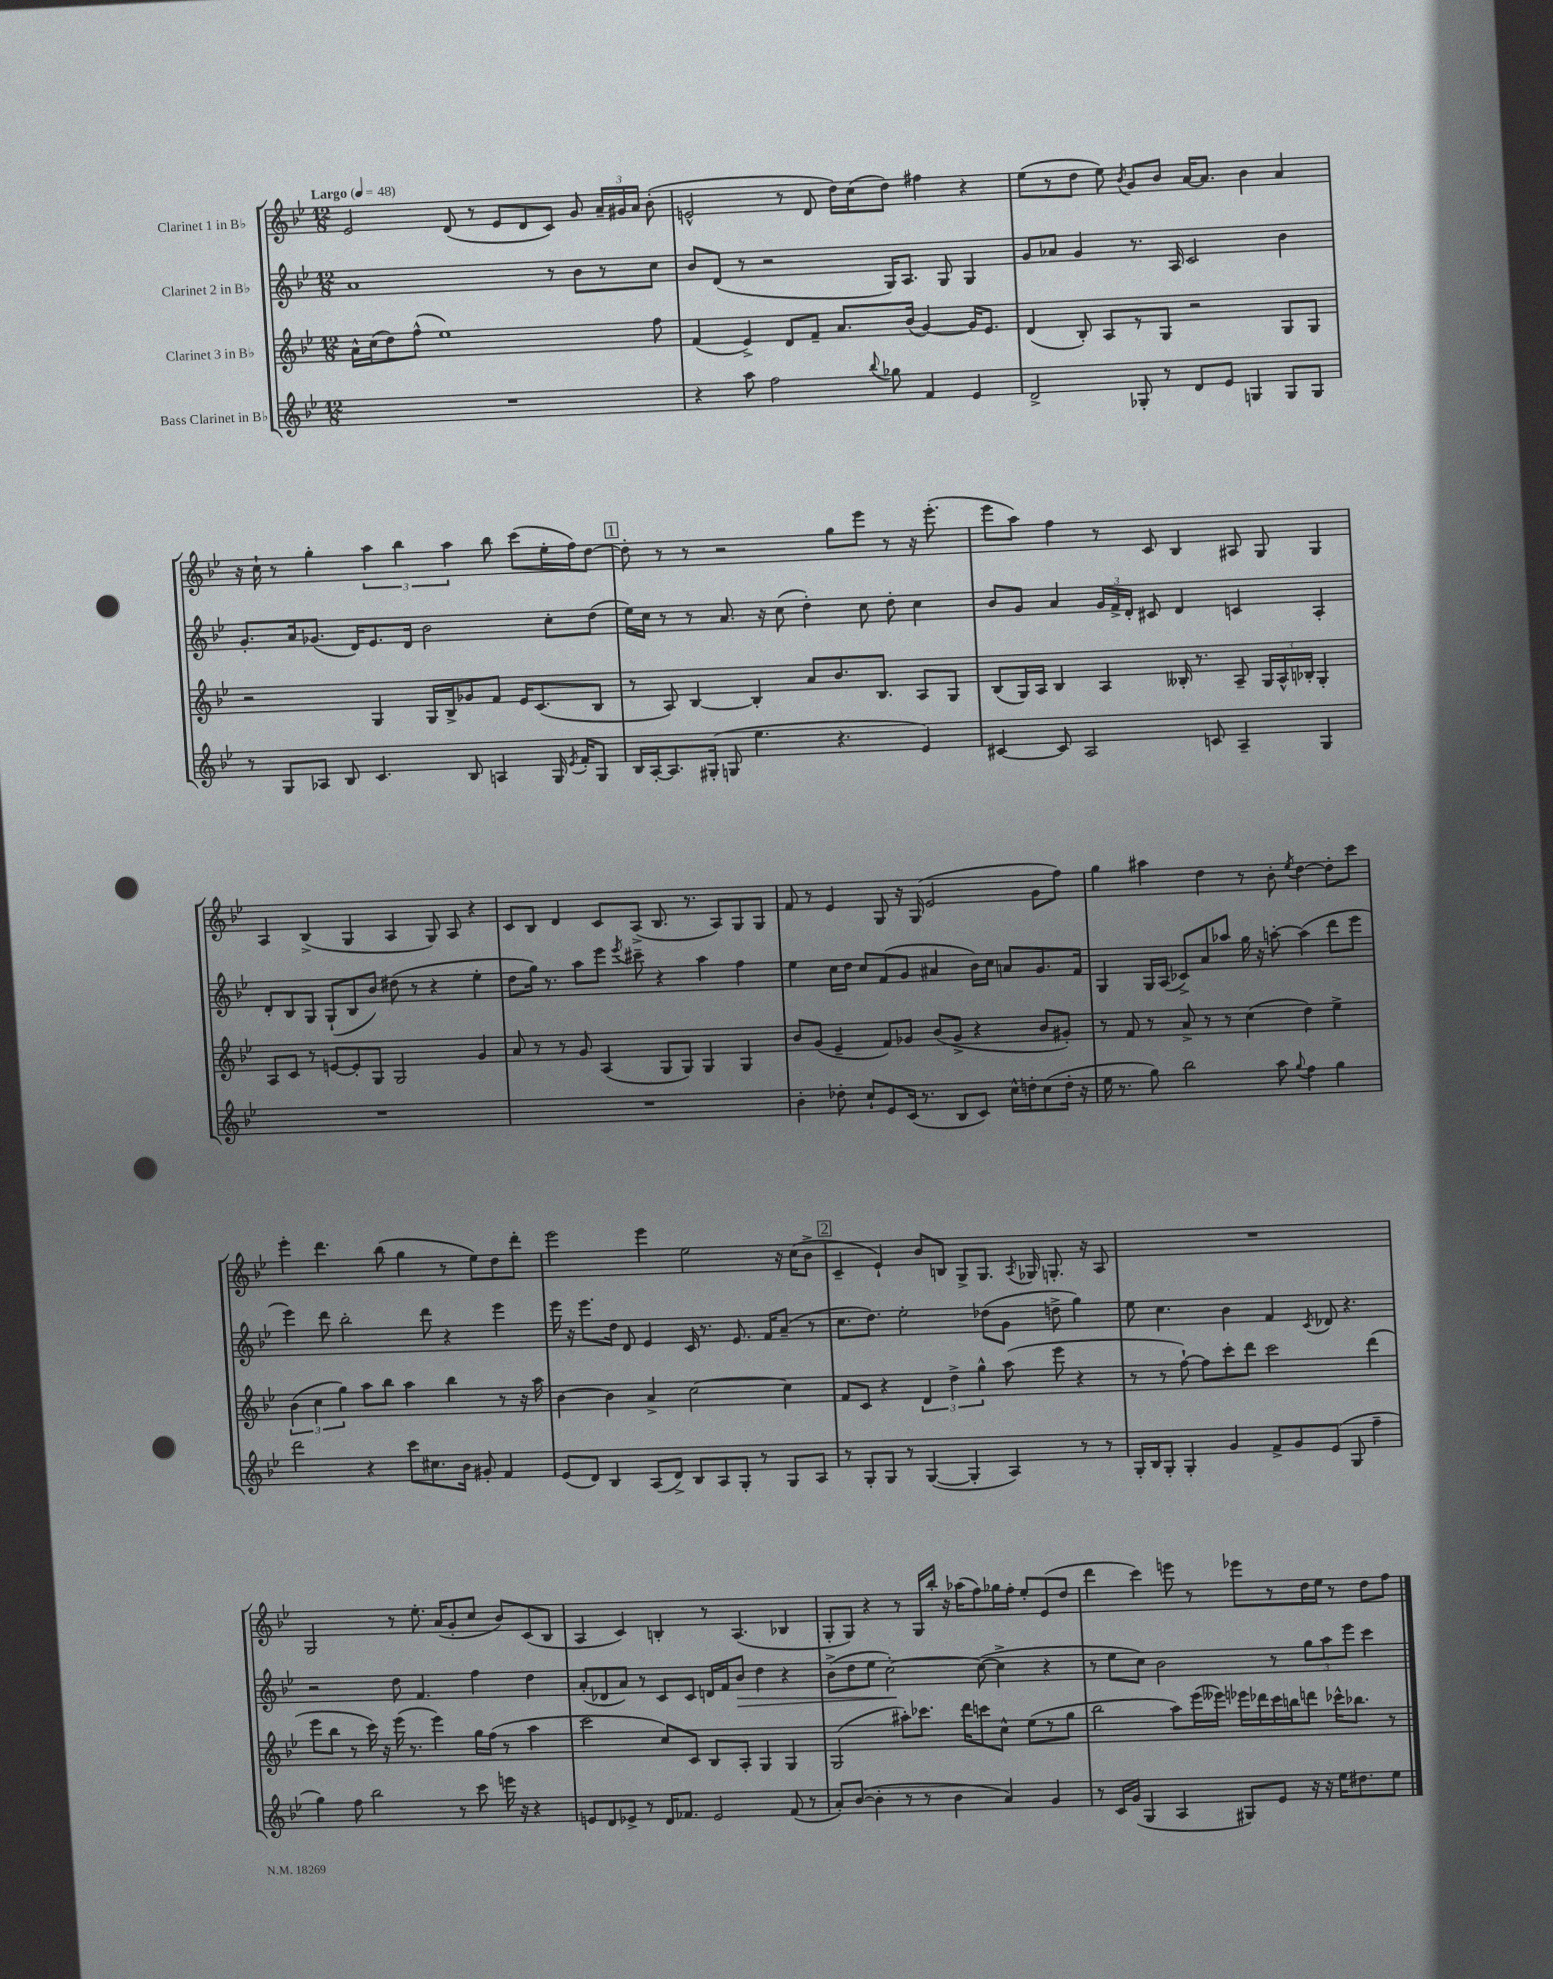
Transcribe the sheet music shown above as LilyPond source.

<<
\new StaffGroup <<
\new Staff = "s0" \with { instrumentName = "Clarinet 1 in Bb" } {
    \clef treble \key bes \major \numericTimeSignature \time 12/8 \tempo "Largo" 4 = 48
    \autoBeamOff ees'2 d'8( r8 ees'8[ d'8 c'8]) g'8 \tuplet 3/2 { a'16[-- gis'16 a'16] } bes'8-.( |
    e'2-^ r8 d'8 d''16[) c''16( d''8]) fis''4 r4 |
    ees''8[( r8 d''8] ees''8) \acciaccatura { bes'8 } g'8[ bes'8] a'16[~ a'8.] bes'4 a'4 |
    r16 c''16-! r8 g''4-. \tuplet 3/2 { a''4 bes''4 a''4 } bes''8 c'''8[( ees''16-. f''16) d''8]~ |
    \mark \markup { \box "1" } d''8-. r8 r8 r2 g''8[ ees'''8] r8 r16 ees'''8.-.( |
    ees'''8[ a''8]) f''4 r8 c'8 bes4 ais8 g8 g4 |
    a4 bes4->( g4 a4 g8) a8 r4 |
    c'8[ bes8] d'4 c'8[ a8]->( bes8. r8. a8[) g8 g8] |
    f'8 r8 ees'4 g8 r16 g16( ees'2 g'8[ f''8]) |
    g''4 ais''4 d''4 r8 bes'8-. \acciaccatura { ees''8 } d''4~ d''8[-. c'''8] |
    ees'''4-. d'''4. bes''8( g''4 r8 ees''8[) d''8 d'''8]-. |
    ees'''2 ees'''4 ees''2 r16 c''16[( bes'8]-> |
    \mark \markup { \box "2" } c'4-- ees'4-!) bes'8[ b8] g8[-> g8.] \acciaccatura { a8 } ges16 g8.-. r16 a8 |
    R1. |
    g2 r8 ees''8.-. a'16[( g'8-. c''8] bes'8[) c'8( bes8] |
    a4 c'4) b4-. r8 a4.( bes4 |
    g8[-. g8]) r4 r8 g16[ bes''16]-. r16 aes''16[( f''8) ges''16 f''16]-. ees''8[-. ees'8( d''8] |
    d'''4 c'''4) e'''8 r8 ees'''8[ r8 d''16 ees''16] r8 d''8[ f''8] \bar "|." |
}
\new Staff = "s1" \with { instrumentName = "Clarinet 2 in Bb" } {
    \clef treble \key bes \major \numericTimeSignature \time 12/8
    \autoBeamOff a'1 r8 bes'8[ r8 c''8] |
    bes'8[ d'8]( r8 r2 g16[) a8.] g8 g4 |
    g'8[ aes'8] g'4 r8. a16 c'2 bes'4 |
    g'8.[-. a'16 ges'8.]( d'16[) ees'8. d'16] bes'2 c''8[-. d''8]( |
    \mark \markup { \box "1" } ees''16[) c''16] r8 r8 a'8. r16 c''8( d''4-.) c''8 d''8-. c''4 |
    bes'8[ g'8] a'4 \tuplet 3/2 { g'16[ f'16-> d'16]-. } cis'8 d'4 c'4 a4-. |
    d'8[-. bes8 g8] g8[-!( bes8 bes'8]) dis''8( r8 r4 ees''4-. |
    d''8[ g''16]) r8. a''8[ ees'''8] \acciaccatura { ees'''8 } cis'''8-- r4 a''4 f''4 |
    ees''4 c''16[ d''16] c''8[ f'8( g'8] ais'4 bes'16[) c''16] a'8[ g'8. f'16] |
    g4 g16[ a16]( ces'8[->) a'8 aes''8] g''16 r16 a''8~-. a''4( d'''8[ ees'''8] |
    ees'''4) d'''8 bes''2-. d'''8 r4 ees'''4 |
    ees'''16 r16 ees'''8.[ d''16] d'8 ees'4 c'16 r8. ees'8. f'16[ a'8]--( r8 |
    \mark \markup { \box "2" } c''8.[ d''8.]) ees''2-. des''8[( g'8] d''8-> g''4) |
    ees''8 c''4. bes'4 f'4 \acciaccatura { c'8 } des'8 r4. |
    r2 d''8 f'4. f''4 d''4 |
    a'8[-.( des'8 a'8]) r8 c'8[ c'8] d'16[ f'16 bes'8]\> d''4 r4 |
    bes'8[->( d''8 ees''8] c''2~-.\!) c''8~( c''4-> r4 |
    r8 ees''8[ c''8]) bes'2 r8 \tuplet 3/2 { g''8[ a''8 ees'''8] } c'''4 \bar "|." |
}
\new Staff = "s2" \with { instrumentName = "Clarinet 3 in Bb" } {
    \clef treble \key bes \major \numericTimeSignature \time 12/8
    \autoBeamOff a'16[-^ c''16( d''8) f''8]-^( ees''1) f''8 |
    f'4( ees'4->) d'8[ f'8]-- a'8.[ bes'16]( g'4~) g'16[ ees'8.] |
    d'4( bes8-.) a8[ r8 g8] r2 g8[ g8] |
    r2 g4 g16[ bes16-> ges'8 f'8] ees'16[ c'8.( bes8] |
    \mark \markup { \box "1" } r8 a8) bes4~ bes4-. a'8[ bes'8. bes8.] a8[ g8] |
    bes8[( g16) a16] bes4 a4 beses16-. r8. a8-- \tuplet 3/2 { g16[ a16-^ bes16]-. } g4-. |
    a8[ c'8] r8 e'8[~ e'8-. g8] g2 g'4 |
    a'8 r8 r8 g'8 a4( g8[ g8]) g4 g4 |
    bes'8[ g'8]( ees'4-- f'8[) ges'8] bes'8[( ges'8]-> r4 bes'8[ gis'8]-.) |
    r8 f'8 r8 a'8-> r8 r8 c''4( d''4) ees''4-> |
    \tuplet 3/2 { bes'4( c''4 g''4) } a''8[ bes''8] a''4 bes''4 r8 r16 a''16 |
    bes'4~ bes'4 a'4-> c''2~ c''4 |
    \mark \markup { \box "2" } f'8[ c'8] r4 \tuplet 3/2 { d'4 d''4-> g''4-^ } a''8( ees'''8 r4 |
    r8 r8 f''8~-!) f''8[ c'''8-. d'''8] c'''2 d'''4( |
    ees'''8[ bes''8] r8 c'''16) r16 ees'''16( r8. ees'''4) g''16[ f''16]( r8 a''4 |
    c'''2 c''8[) c'8] bes8[ a8]-. g4 g4 |
    g2( ais''8[-.) ces'''8.] d'''16[ c'''8 c''8]-^ ees''8[( r8 g''8] |
    bes''2 a''8[) ees'''16( eeses'''16]) ees'''16[ des'''16 c'''16 b''16 d'''8] ces'''16[-^ bes''8.] r8 \bar "|." |
}
\new Staff = "s3" \with { instrumentName = "Bass Clarinet in Bb" } {
    \clef treble \key bes \major \numericTimeSignature \time 12/8
    \autoBeamOff R1. |
    r4 a''8 f''2 \appoggiatura { bes''8 } ges''8 f'4 ees'4 |
    d'2-> ges8-. r8 d'8[ ees'8] g4 g8[ g8] |
    r8 g8[ aes8] bes8 c'4. bes8 a4 g16 \acciaccatura { ees'8 } f'16[-. g8] |
    \mark \markup { \box "1" } bes16[ a16~-. a8. gis16]-.( g8 ees''4. r4. ees'4) |
    cis'4~ cis'8 a2 c'8 a4-- g4 |
    R1. |
    R1. |
    bes'4-. des''8-. c''8[-! ees'8 c'16]( r8. bes8[ c'8]) c''16[-^ d''16-. c''8( d''16]-. r16 |
    ees''16 r8. g''8) bes''2 a''8 \appoggiatura { g''8 } f''4 g''4 |
    d'''2 r4 c'''8[ cis''8. bes'16] gis'8-. f'4 |
    ees'8[( d'8]) bes4 a8[( d'8]->) bes8[ a8 g8]-. r8 g8[ a8] |
    \mark \markup { \box "2" } r8 g8[-. g8] r8 g4~( g4-. a4) r8 r8 |
    g16[-. bes16 g8]-. g4-. g'4 f'8[-> g'8 ees'8]( g8 f''4-- |
    g''4) f''8 bes''2 r8 c'''8 e'''16 r16 r4 |
    e'8[ d'8 ees'8]-> r8 d'16[ fes'8.] ees'2 fes'8( r8 |
    a'8[-.) bes'8]~( bes'4-. r8 r8 bes'4 a'4) g'4 |
    r8 c'16[ g'16]( g4 a4 gis8[) ees'8] r16 r16 ees''16[ dis''8. ees''8] \bar "|." |
}
>>
>>
\layout { \context { \Score \remove "Bar_number_engraver" } }
